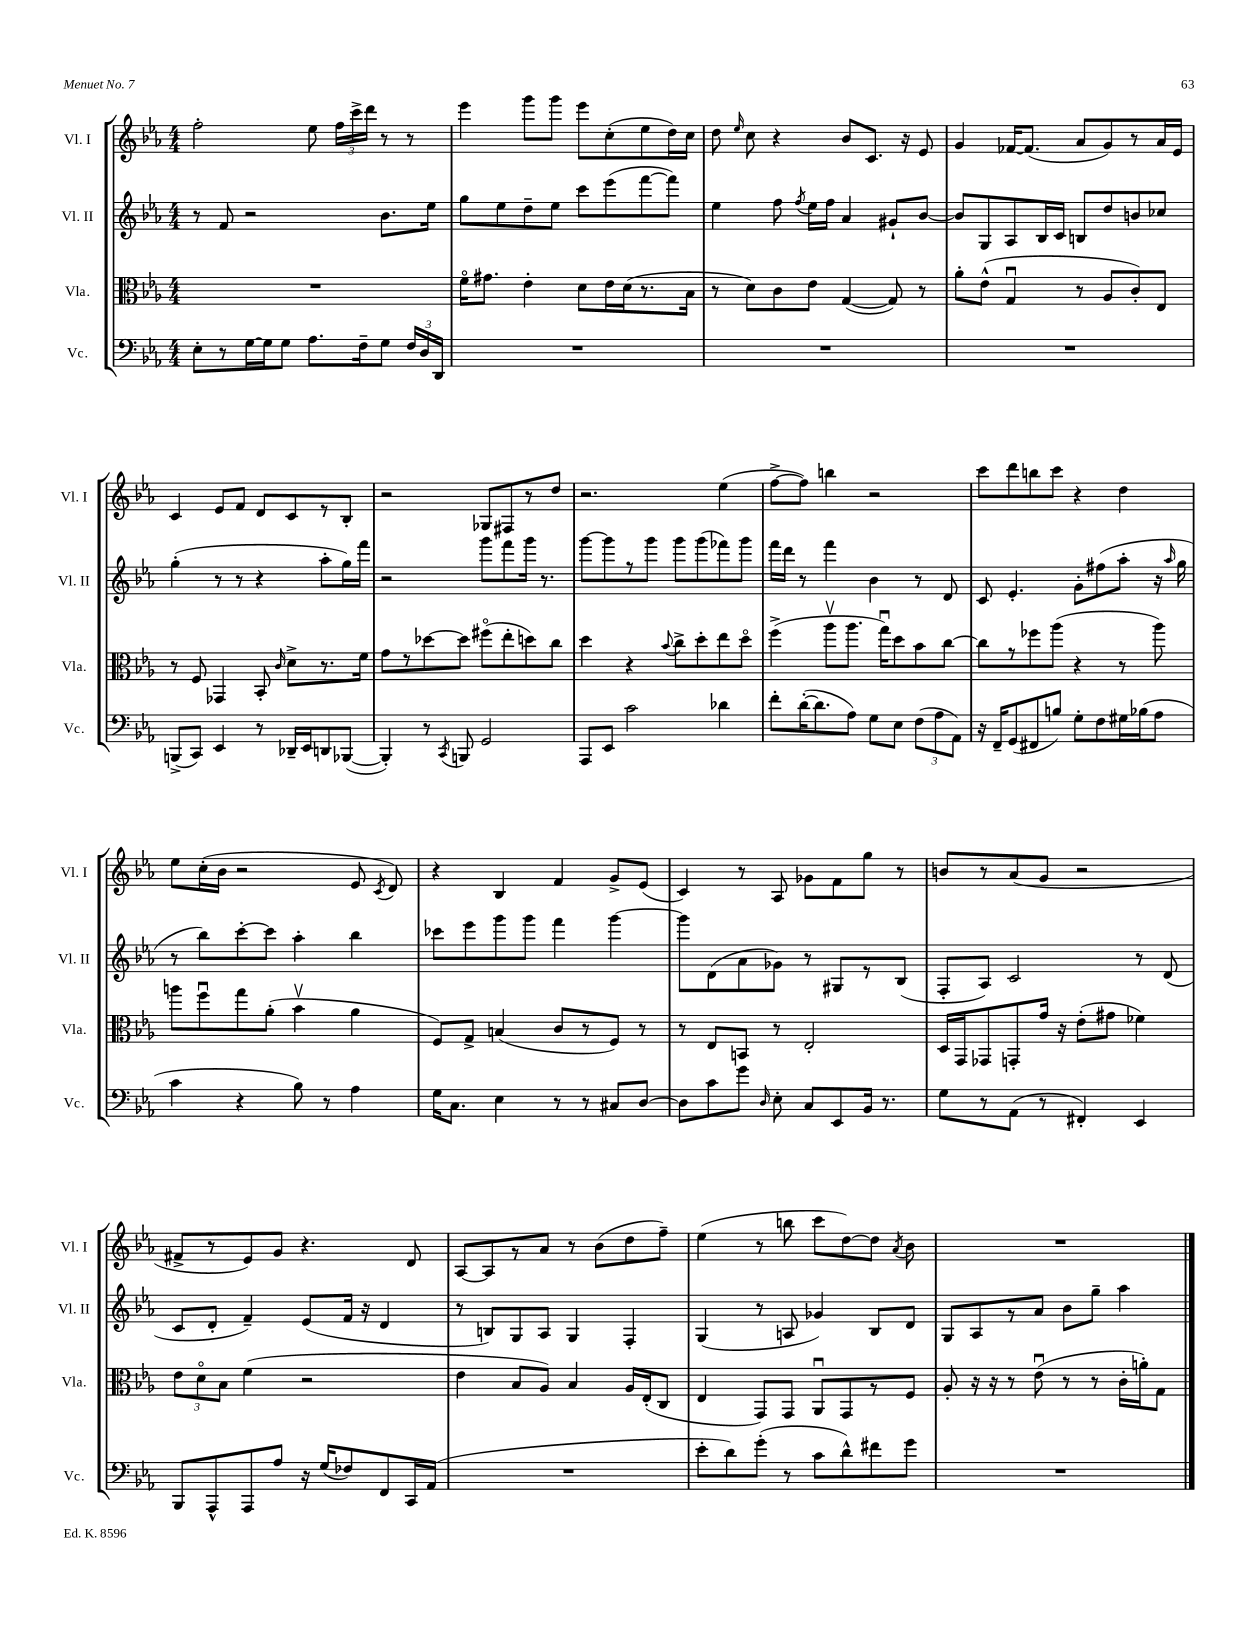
<<
\new StaffGroup <<
\new Staff = "s0" \with { instrumentName = "Vl. I" shortInstrumentName = "Vl. I" } {
    \clef treble \key ees \major \numericTimeSignature \time 4/4
    \autoBeamOff f''2-. ees''8 \tuplet 3/2 { f''16[ c'''16-> d'''16] } r8 r8 |
    ees'''4 g'''8[ g'''8] ees'''8[ c''8-.( ees''8 d''16) c''16] |
    d''8 \grace { ees''16 } c''8 r4 bes'8[ c'8.] r16 ees'8 |
    g'4 fes'16[~ fes'8.]( aes'8[ g'8) r8 aes'16 ees'16] |
    c'4 ees'8[ f'8] d'8[ c'8 r8 bes8]-. |
    r2 ges8[ fis8 r8 d''8] |
    r2. ees''4( |
    f''8[~-> f''8]) b''4 r2 |
    c'''8[ d'''8 b''8 c'''8] r4 d''4 |
    ees''8[ c''16-.( bes'16] r2 ees'8 \acciaccatura { c'8 } d'8) |
    r4 bes4 f'4 g'8[-> ees'8]( |
    c'4) r8 aes8 ges'8[ f'8 g''8] r8 |
    b'8[ r8 aes'8( g'8] r2 |
    fis'8[-> r8 ees'8) g'8] r4. d'8 |
    aes8[~ aes8 r8 aes'8] r8 bes'8[( d''8 f''8]--) |
    ees''4( r8 b''8 c'''8[ d''8~) d''8] \acciaccatura { aes'8 } bes'8 |
    R1 \bar "|." |
}
\new Staff = "s1" \with { instrumentName = "Vl. II" shortInstrumentName = "Vl. II" } {
    \clef treble \key ees \major \numericTimeSignature \time 4/4
    \autoBeamOff r8 f'8 r2 bes'8.[ ees''16] |
    g''8[ ees''8 d''8-- ees''8] c'''8[ ees'''8( f'''8~ f'''8]) |
    ees''4 f''8 \acciaccatura { f''8 } ees''16[ f''16] aes'4 gis'8[-! bes'8]~ |
    bes'8[ g8 aes8 bes16 c'16] b8[ d''8 b'8 ces''8] |
    g''4-.( r8 r8 r4 aes''8[-. g''16) f'''16] |
    r2 g'''8[ f'''8 g'''16] r8. |
    g'''8[~ g'''8 r8 g'''8] g'''8[ g'''8( fes'''8) g'''8] |
    f'''16[ d'''16] r8 f'''4 bes'4 r8 d'8 |
    c'8 ees'4.-. g'8[-. fis''8( aes''8]-. r16 \grace { aes''16 } g''16 |
    r8 bes''8[) c'''8~-. c'''8] aes''4-. bes''4 |
    ces'''8[ ees'''8 g'''8 g'''8] f'''4 g'''4~ |
    g'''8[ d'8( aes'8 ges'8]) r8 gis8[ r8 bes8]( |
    f8[-. aes8]) c'2 r8 d'8( |
    c'8[ d'8]-. f'4--) ees'8[( f'16] r16 d'4 |
    r8 b8[) g8 aes8] g4 f4-. |
    g4( r8 a8 ges'4) bes8[ d'8] |
    g8[ aes8 r8 aes'8] bes'8[ g''8]-- aes''4 \bar "|." |
}
\new Staff = "s2" \with { instrumentName = "Vla." shortInstrumentName = "Vla." } {
    \clef alto \key ees \major \numericTimeSignature \time 4/4
    \autoBeamOff R1 |
    f'16[\flageolet gis'8.] ees'4-. d'8[ ees'16 d'16( r8. bes16] |
    r8 d'8[) c'8 ees'8] g4~( g8) r8 |
    aes'8[-. ees'8]-^( g4\downbow r8 aes8[ c'8-.) ees8] |
    r8 f8 ges,4 bes,8-. \grace { c'16 } d'8[-> r8. f'16] |
    g'8[ r8 des''8~ des''8] fis''8[\flageolet( ees''8-. d''8) c''8] |
    d''4 r4 \appoggiatura { bes'8 } c''8[-> d''8-. ees''8 d''8]\flageolet |
    f''4->( aes''8[\upbow aes''8.] g''16[\downbow) d''8 bes'8 c''8]~ |
    c''8[ r8 fes''8 aes''8]( r4 r8 aes''8) |
    a''8[ f''8\downbow g''8 aes'8]-.( bes'4\upbow aes'4 |
    f8[) g8]-> b4( c'8[ r8 f8]) r8 |
    r8 ees8[ b,8] r8 ees2-. |
    d16[ g,16 ges,8 g,8-. g'16] r16 ees'8[-.( gis'8] fes'4) |
    \tuplet 3/2 { ees'8[ d'8\flageolet bes8] } f'4( r2 |
    ees'4 bes8[ aes8]) bes4 aes16[ ees16-.( c8] |
    ees4 g,8[) g,8] aes,8[\downbow g,8 r8 f8] |
    aes8-. r16 r16 r8 ees'8\downbow( r8 r8 c'16[-. a'16-.) g8] \bar "|." |
}
\new Staff = "s3" \with { instrumentName = "Vc." shortInstrumentName = "Vc." } {
    \clef bass \key ees \major \numericTimeSignature \time 4/4
    \autoBeamOff ees8[-. r8 g16~ g16 g8] aes8.[ f16-- g8] \tuplet 3/2 { f16[ d16 d,16] } |
    R1 |
    R1 |
    R1 |
    b,,8[->( c,8]) ees,4 r8 des,16[-- ees,16 d,8 bes,,8]~( |
    bes,,4-.) r8 \acciaccatura { c,8 } b,,8 g,2 |
    aes,,8[ ees,8] c'2 des'4 |
    f'8[-. d'16~-.( d'8. aes8]) g8[ ees8] \tuplet 3/2 { f8[( aes8 aes,8]) } |
    r16 f,16[-- g,8( fis,8 b8]) g8[-. f8 gis16 bes16( aes8] |
    c'4 r4 bes8) r8 aes4 |
    g16[ c8.] ees4 r8 r8 cis8[ d8]~ |
    d8[ c'8 g'8] \grace { d16 } ees8-. c8[ ees,8 bes,16] r8. |
    g8[ r8 aes,8]( r8 fis,4-.) ees,4 |
    bes,,8[ aes,,8-^ aes,,8 aes8] r16 g16[( fes8) f,8 c,16 aes,16]( |
    R1 |
    ees'8[-. d'8) g'8]-.( r8 c'8[ d'8-^) fis'8 g'8] |
    R1 \bar "|." |
}
>>
>>
\layout { \context { \Score \remove "Bar_number_engraver" } }
